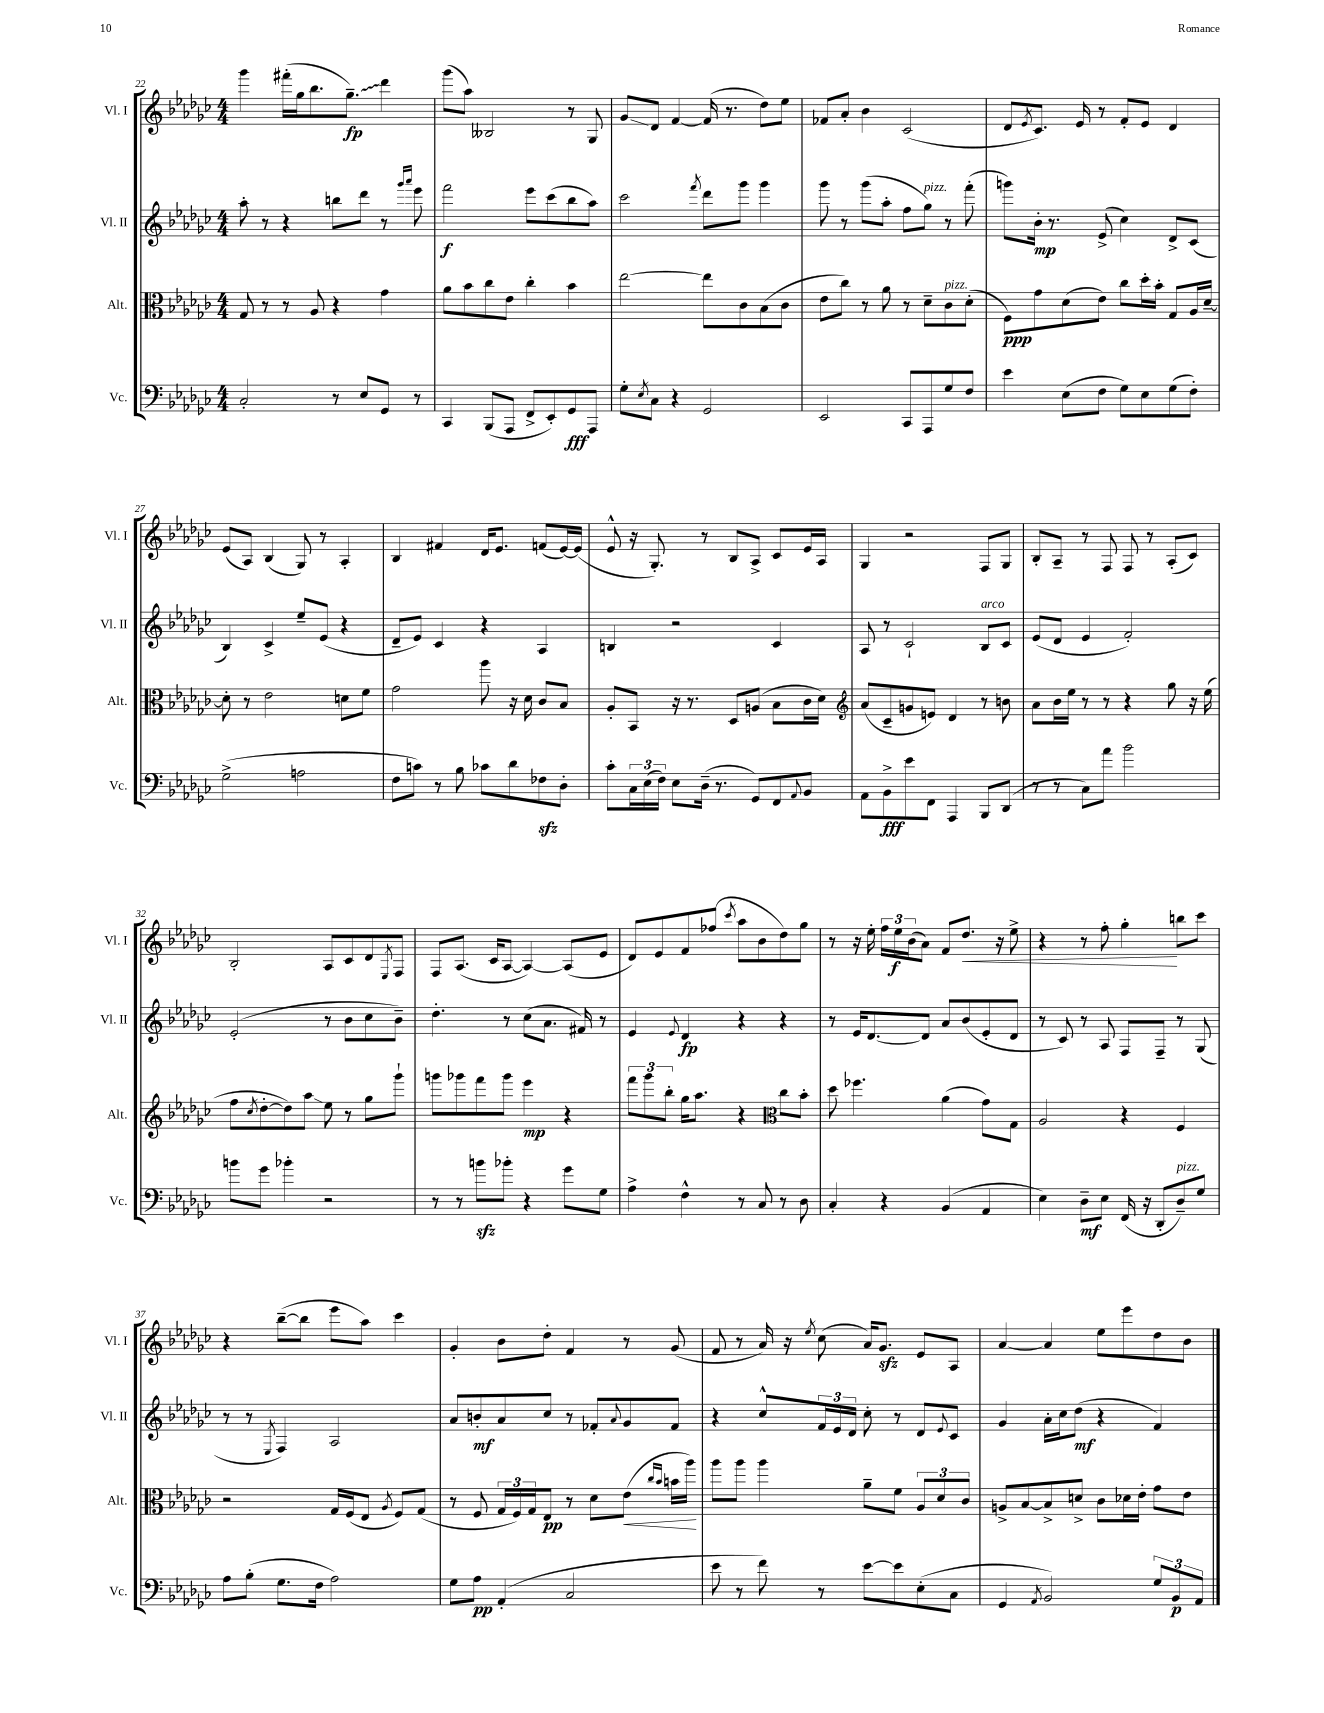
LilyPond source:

<<
\new StaffGroup <<
\new Staff = "s0" \with { instrumentName = "Vl. I" shortInstrumentName = "Vl. I" } {
    \clef treble \key ges \major \numericTimeSignature \time 4/4
    ges'''4 fis'''16-.( ges''16 bes''8. \once \override Glissando.style = #'zigzag ges''8.--\glissando\fp) des'''4 |
    ges'''8( aes''8) beses2 r8 ges8 |
    ges'8\glissando des'8 f'4~ f'16( r8. des''8) ees''8 |
    fes'8 aes'8-. bes'4 ces'2( |
    des'8 \acciaccatura { ees'8 } ces'8.) ees'16 r8 f'8-. ees'8 des'4 |
    ees'8( aes8) bes4( ges8) r8 aes4-. |
    bes4 fis'4 des'16 ees'8. f'8( ees'16~) ees'16( |
    ees'8-^ r16 ges8.-.) r8 bes8 aes8-> ces'8 ees'16 aes16 |
    ges4 r2 f8 ges8 |
    bes8-. aes8-- r8 f8 f8 r8 aes8-.( ces'8) |
    bes2-. aes8 ces'8 des'8 \acciaccatura { ees8 } f8 |
    f8 aes8.( ces'16 aes8~ aes4~) aes8( ees'8 |
    des'8) ees'8 f'8 fes''8( \acciaccatura { ces'''8 } aes''8 bes'8 des''8) ges''8 |
    r8 r16 ees''16-. \tuplet 3/2 { f''16 ees''16\f bes'16( } aes'8) f'8 des''8.\< r16 ees''8-> |
    r4 r8 f''8-. ges''4-.\! b''8 ces'''8 |
    r4 bes''8~--( bes''8 ees'''8 aes''8) ces'''4 |
    ges'4-. bes'8 des''8-. f'4 r8 ges'8( |
    f'8 r8 aes'16) r16 \acciaccatura { ees''8 } ces''8( aes'16) ges'8.\sfz ees'8 aes8 |
    aes'4~ aes'4 ees''8 ees'''8 des''8 bes'8 \bar "|." |
}
\new Staff = "s1" \with { instrumentName = "Vl. II" shortInstrumentName = "Vl. II" } {
    \clef treble \key ges \major \numericTimeSignature \time 4/4
    aes''8-. r8 r4 b''8 des'''8 r8 \grace { ges'''16 aes'''16 } ees'''8 |
    f'''2\f ees'''8 ces'''8( bes''8 aes''8) |
    ces'''2 \acciaccatura { f'''8 } des'''8 ges'''8 ges'''4 |
    ges'''8 r8 ges'''8( aes''8-. f''8 ges''8^\markup { \italic "pizz." }) r8 f'''8-.( |
    g'''8) bes'16-.\mp r8. ees'8->( ces''4) des'8-> ces'8( |
    bes4) ces'4-> ees''8-- ees'8( r4 |
    des'8-- ees'8) ces'4 r4 aes4 |
    b4 r2 ces'4 |
    aes8 r8 ces'2-! bes8^\markup { \italic "arco" } ces'8 |
    ees'8( des'8 ees'4 f'2-.) |
    ees'2-.( r8 bes'8 ces''8 bes'8--) |
    des''4.-. r8 ces''8( aes'8. fis'16) r8 |
    ees'4 \appoggiatura { ees'8 } des'4\fp r4 r4 |
    r8 ees'16 des'8.~ des'8 aes'8 bes'8( ees'8-. des'8 |
    r8 ces'8) r8 aes8 f8 f8-- r8 ges8( |
    r8 r8 \acciaccatura { ees8 } f4) aes2 |
    aes'8 b'8-.\mf aes'8 ces''8 r8 fes'8-. \appoggiatura { aes'8 } ges'8 fes'8 |
    r4 ces''8-^ \tuplet 3/2 { f'16 ees'16 des'16 } ces''8-. r8 des'8 \appoggiatura { ees'8 } ces'8 |
    ges'4 aes'16-. ces''16 des''8\mf( r4 f'4) \bar "|." |
}
\new Staff = "s2" \with { instrumentName = "Alt." shortInstrumentName = "Alt." } {
    \clef alto \key ges \major \numericTimeSignature \time 4/4
    ges8 r8 r8 aes8 r4 ges'4 |
    aes'8 bes'8 ces''8 ees'8 ces''4-. bes'4 |
    ees''2~ ees''8 ces'8 bes8( ces'8 |
    ees'8 ces''8) r8 aes'8 r8 des'8-- ces'8^\markup { \italic "pizz." } des'8-.( |
    f8\ppp) ges'8 des'8( ees'8) ces''8 des''16-. bes'16-. ges8 aes16 des'16~-- |
    des'8-. r8 ees'2 d'8 f'8 |
    ges'2 aes''8 r16 des'16 ces'8 bes8 |
    aes8-. bes,8 r16 r8. des8 a8( bes8 ces'16 des'16) |
    \clef treble aes'8( ces'8-- g'8 e'8) des'4 r8 b'8 |
    aes'8 bes'16 ees''16 r8 r8 r4 ges''8 r16 ees''16( |
    f''8 \acciaccatura { ces''8 } des''8~-. des''8) aes''8\glissando ees''8 r8 ges''8 ges'''8-! |
    g'''8 ges'''8 f'''8 ges'''8 ees'''4\mp r4 |
    \tuplet 3/2 { f'''8 ges'''8 bes''8-. } ges''16 aes''8. r4 \clef alto ces''8 bes'8-. |
    des''8 fes''4. aes'4( ges'8) ges8 |
    aes2 r4 f4 |
    r2 ges16 f16( ees8 \acciaccatura { aes8 } f8) ges8( |
    r8 f8 \tuplet 3/2 { ges16 f16) ges16 } ees8\pp r8 des'8 ees'8\<( \grace { ces''16 bes'16 } b'16 aes''16\!) |
    aes''8 aes''8 aes''4 aes'8-- f'8 \tuplet 3/2 { aes8 des'8 ces'8 } |
    a8-> bes8~ bes8-> d'8-> ces'8 des'16 ees'16-. ges'8 ees'8 \bar "|." |
}
\new Staff = "s3" \with { instrumentName = "Vc." shortInstrumentName = "Vc." } {
    \clef bass \key ges \major \numericTimeSignature \time 4/4
    ces2-. r8 ees8 ges,8 r8 |
    ces,4 bes,,8( aes,,8 f,8-> ees,8-.) ges,8\fff aes,,8 |
    ges8-. \acciaccatura { ees8 } ces8 r4 ges,2 |
    ees,2 ces,8 aes,,8 ges8 f8 |
    ees'4 ees8( f8 ges8) ees8 ges8( f8-.) |
    ges2->( a2 |
    f8 c'8) r8 bes8 ces'8 des'8 fes8\sfz des8-. |
    ces'8-. \tuplet 3/2 { ces16 ees16( f16) } ees8 des16--( r8. ges,8) f,8 \appoggiatura { aes,8 } bes,8 |
    aes,8 bes,8->\fff ees'8 f,8 aes,,4 bes,,8 des,8( |
    r8 r8 ces8) aes'8 bes'2 |
    b'8 ges'8 bes'4-. r2 |
    r8 r8 b'8\sfz bes'8-. r4 ges'8 ges8 |
    aes4-> f4-^ r8 ces8 r8 des8 |
    ces4-. r4 bes,4( aes,4 |
    ees4) des8--\mf ees8 f,16( r16 des,8-. des8--^\markup { \italic "pizz." }) ges8 |
    aes8 bes8-.( ges8. f16 aes2) |
    ges8 aes8\pp aes,4-.( ces2 |
    ees'8 r8 f'8) r8 ees'8~ ees'8 ees8-.( ces8 |
    ges,4 \acciaccatura { aes,8 } bes,2) \tuplet 3/2 { ges8 bes,8\p aes,8 } \bar "|." |
}
>>
>>
\layout { \context { \Score currentBarNumber = #22 } }
